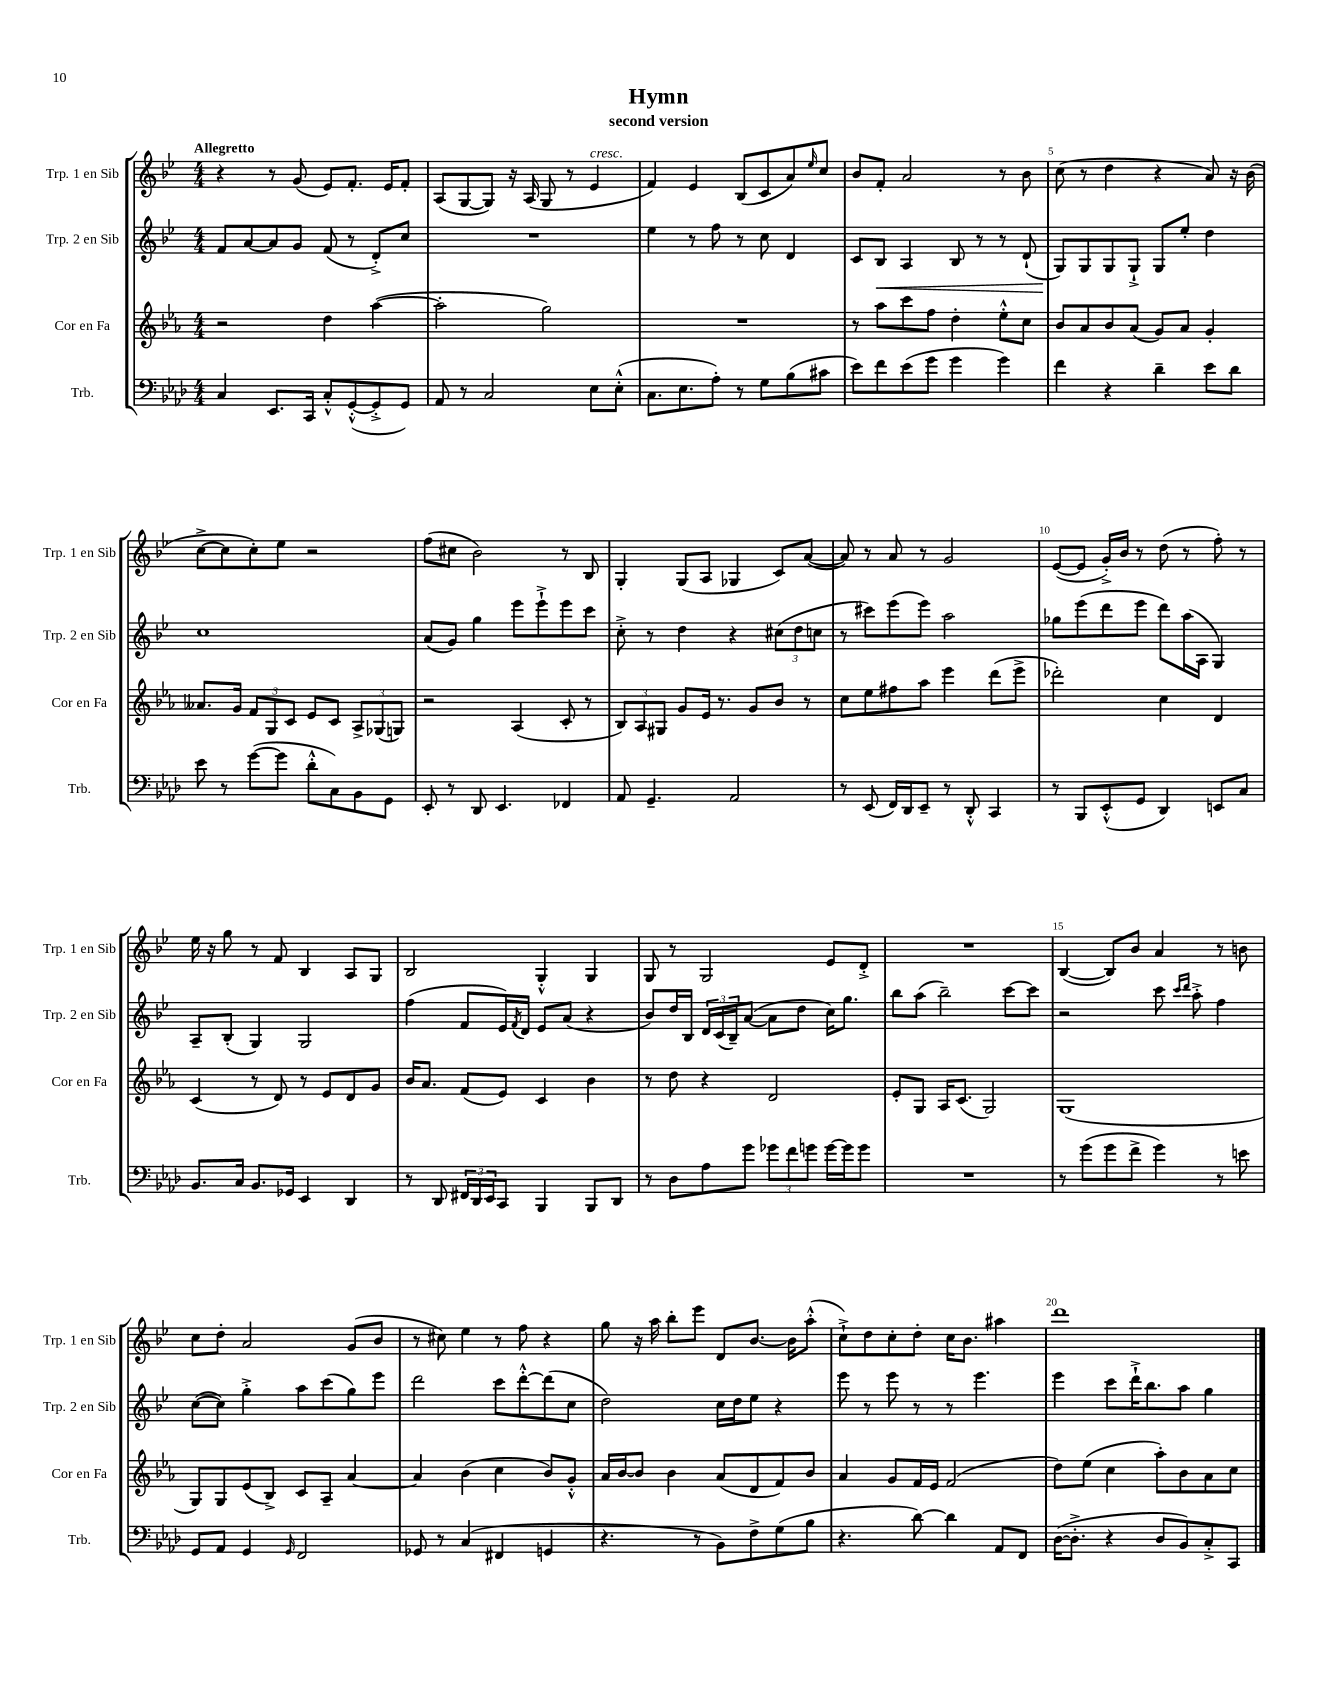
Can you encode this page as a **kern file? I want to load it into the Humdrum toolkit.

**kern	**kern	**kern	**kern
*staff4	*staff3	*staff2	*staff1
*clefF4	*clefG2	*clefG2	*clefG2
*k[b-e-a-d-]	*k[b-e-a-]	*k[b-e-]	*k[b-e-]
*M4/4	*M4/4	*M4/4	*M4/4
4C	2r	8f	4r
.	.	[8a	.
8.EE-	.	8a]	8r
.	.	8g	(8g
16CC	.	.	.
8C'^^	4dd	(8f	8e-)
([8GG'^^	.	8r	8.f'
8GG'^]	([4aa-	8d'^)	.
.	.	.	16e-
8GG)	.	8cc	8f'
=	=	=	=
8AA-	2aa-']	1r	(8A
8r	.	.	[8G
2C	.	.	8G])
.	.	.	16r
.	.	.	(16A
.	2gg)	.	8G
.	.	.	8r
8E-	.	.	4e-
(8E-'^^	.	.	.
=	=	=	=
8.C	1r	4ee-	4f)
8.E-	.	.	.
.	.	8r	4e-
8A-')	.	8ff	.
8r	.	8r	(8B-
8G	.	8cc	8c
(8B-	.	4d	8a)
.	.	.	16qqee-
8c#	.	.	8cc
=	=	=	=
8e-)	8r	8c	8b-
8f	8aa-	8B-	8f'
(8e-	8ccc	4A	2a
8g	8ff	.	.
4g	4dd'	8B-	.
.	.	8r	.
4g)	8ee-'^^	8r	8r
.	8cc	(8d`	8b-
=	=	=	=
4f	8b-	8G)	(8cc
.	8a-	8G	8r
4r	8b-	8G	4dd
.	(8a-	8G`^	.
4d-~	8g)	8G	4r
.	8a-	8ee-'	.
8e-	4g'	4dd	8a)
8d-	.	.	16r
.	.	.	(16b-
=	=	=	=
8e-	8.a--	1cc	[8cc^
8r	.	.	8cc]
.	16g	.	.
([8g	12f	.	8cc')
.	12G	.	.
8g]	.	.	8ee-
.	12c	.	.
8d-'^^	8e-	.	2r
8C)	8c	.	.
8BB-	12A-^	.	.
.	(12G-	.	.
8GG	.	.	.
.	12G)	.	.
=	=	=	=
8EE-'	2r	(8a	(8ff
8r	.	8g)	8cc#
8DD-	.	4gg	2b-)
4.EE-	.	.	.
.	(4A-	8eee-	.
.	.	8eee-`^	.
4FF-	8c'	8eee-	8r
.	8r	8ccc	8B-
=	=	=	=
8AA-	12B-)	8cc'^	4G'
.	12A-	.	.
4.GG~	.	8r	.
.	12G#	.	.
.	8g	4dd	(8G
.	16e-	.	8A
.	8.r	.	.
2AA-	.	4r	4G-
.	8g	.	.
.	8b-	(12cc#	8c)
.	.	12dd	.
.	8r	.	([8a
.	.	12cc	.
=	=	=	=
8r	8cc	8r	8a])
(8EE-	8ee-	8ccc#)	8r
16FF)	8ff#	(8eee-	8a
16DD-	.	.	.
8EE-~	8aa-	8eee-)	8r
8r	4eee-	2aa	2g
8DD-'^^	.	.	.
4CC	(8ddd	.	.
.	8eee-^	.	.
=	=	=	=
8r	2ddd-')	8gg-	([8e-
8BBB-	.	(8eee-	8e-]
(8EE-'^^	.	8ddd	16g'^)
.	.	.	16b-
8GG	.	8eee-	8r
4DD-)	4cc	8ddd)	(8dd
.	.	(16aa	8r
.	.	16A	.
8EE	4d	4G)	8ff')
8C	.	.	8r
=	=	=	=
8.BB-	(4c	8A~	16ee-
.	.	.	16r
.	.	(8B-'	8gg
16C	.	.	.
8.BB-	8r	4G)	8r
.	8d)	.	8f
16GG-	.	.	.
4EE-	8r	2G	4B-
.	8e-	.	.
4DD-	8d	.	8A
.	8g	.	8G
=	=	=	=
8r	16b-	(4ff	2B-
.	8.a-	.	.
8DD-	.	.	.
24FF#	(8f	8f	.
24DD-	.	.	.
24EE-	.	.	.
8CC	8e-)	16e-)	.
.	.	8qf	.
.	.	16d	.
4BBB-	4c	8e-	4G'^^
.	.	(8a	.
8BBB-	4b-	4r	4G
8DD-	.	.	.
=	=	=	=
8r	8r	8b-)	8G
8D-	8dd	16dd	8r
.	.	16B-	.
8A-	4r	24d	2G
.	.	(24c	.
.	.	24B-~)	.
8g	.	([8a	.
12g-	2d	8a]	.
12f	.	.	.
.	.	8dd	.
12g	.	.	.
[16g	.	16cc)	8e-
16g]	.	8.gg	.
8g	.	.	8d'^
=	=	=	=
1r	8e-'	8bb-	1r
.	8G	(8aa	.
.	16A-	2bb-~)	.
.	(8.c	.	.
.	2G)	.	.
.	.	[8ccc	.
.	.	8ccc]	.
=	=	=	=
8r	(1G	2r	([4B-
(8g	.	.	.
8g	.	.	8B-])
8f^	.	.	8b-
4g)	.	8ccc	4a
.	.	16qqccc	.
.	.	16qqddd	.
.	.	8aa'^	.
8r	.	4ff	8r
8e	.	.	8b
=	=	=	=
8GG	8G)	([8cc	8cc
8AA-	8G	8cc])	8dd'
4GG	(8e-	4gg'^	2a
.	8B-^)	.	.
16qqGG	.	.	.
2FF	8c	8aa	.
.	8A-~	(8ccc	.
.	[4a-	8gg)	(8g
.	.	8eee-	8b-
=	=	=	=
8GG-	4a-]	2ddd	8r
8r	.	.	8cc#)
(4C	(4b-	.	4ee-
4FF#	4cc	8ccc	8r
.	.	[8ddd'^^	8ff
4GG	8b-)	(8ddd]	4r
.	8g'^^	8cc	.
=	=	=	=
4.r	16a-	2dd)	8gg
.	[16b-	.	.
.	8b-]	.	16r
.	.	.	16aa
.	4b-	.	8bb-'
8r	.	.	8eee-
8BB-)	(8a-	16cc	8d
.	.	16dd	.
8F^	8d	8ee-	[8.b-
(8G	8f)	4r	.
.	.	.	16b-]
8B-	8b-	.	(8aa'^^
=	=	=	=
4.r	4a-	8eee-	8cc`^)
.	.	8r	8dd
.	8g	8eee-	8cc'
[8d-)	16f	8r	8dd'
.	16e-	.	.
4d-]	(2f	8r	16cc
.	.	.	8.b-
.	.	4.eee-	.
8AA-	.	.	4aa#
8FF	.	.	.
=	=	=	=
([16D-	8dd)	4eee-	1ddd
8.D-'^]	.	.	.
.	(8ee-	.	.
4r	4cc	8ccc	.
.	.	16ddd`^	.
.	.	8.bb-	.
8D-	8aa-')	.	.
8BB-)	8b-	8aa	.
8C'^	8a-	4gg	.
8CC	8cc	.	.
==	==	==	==
*-	*-	*-	*-
